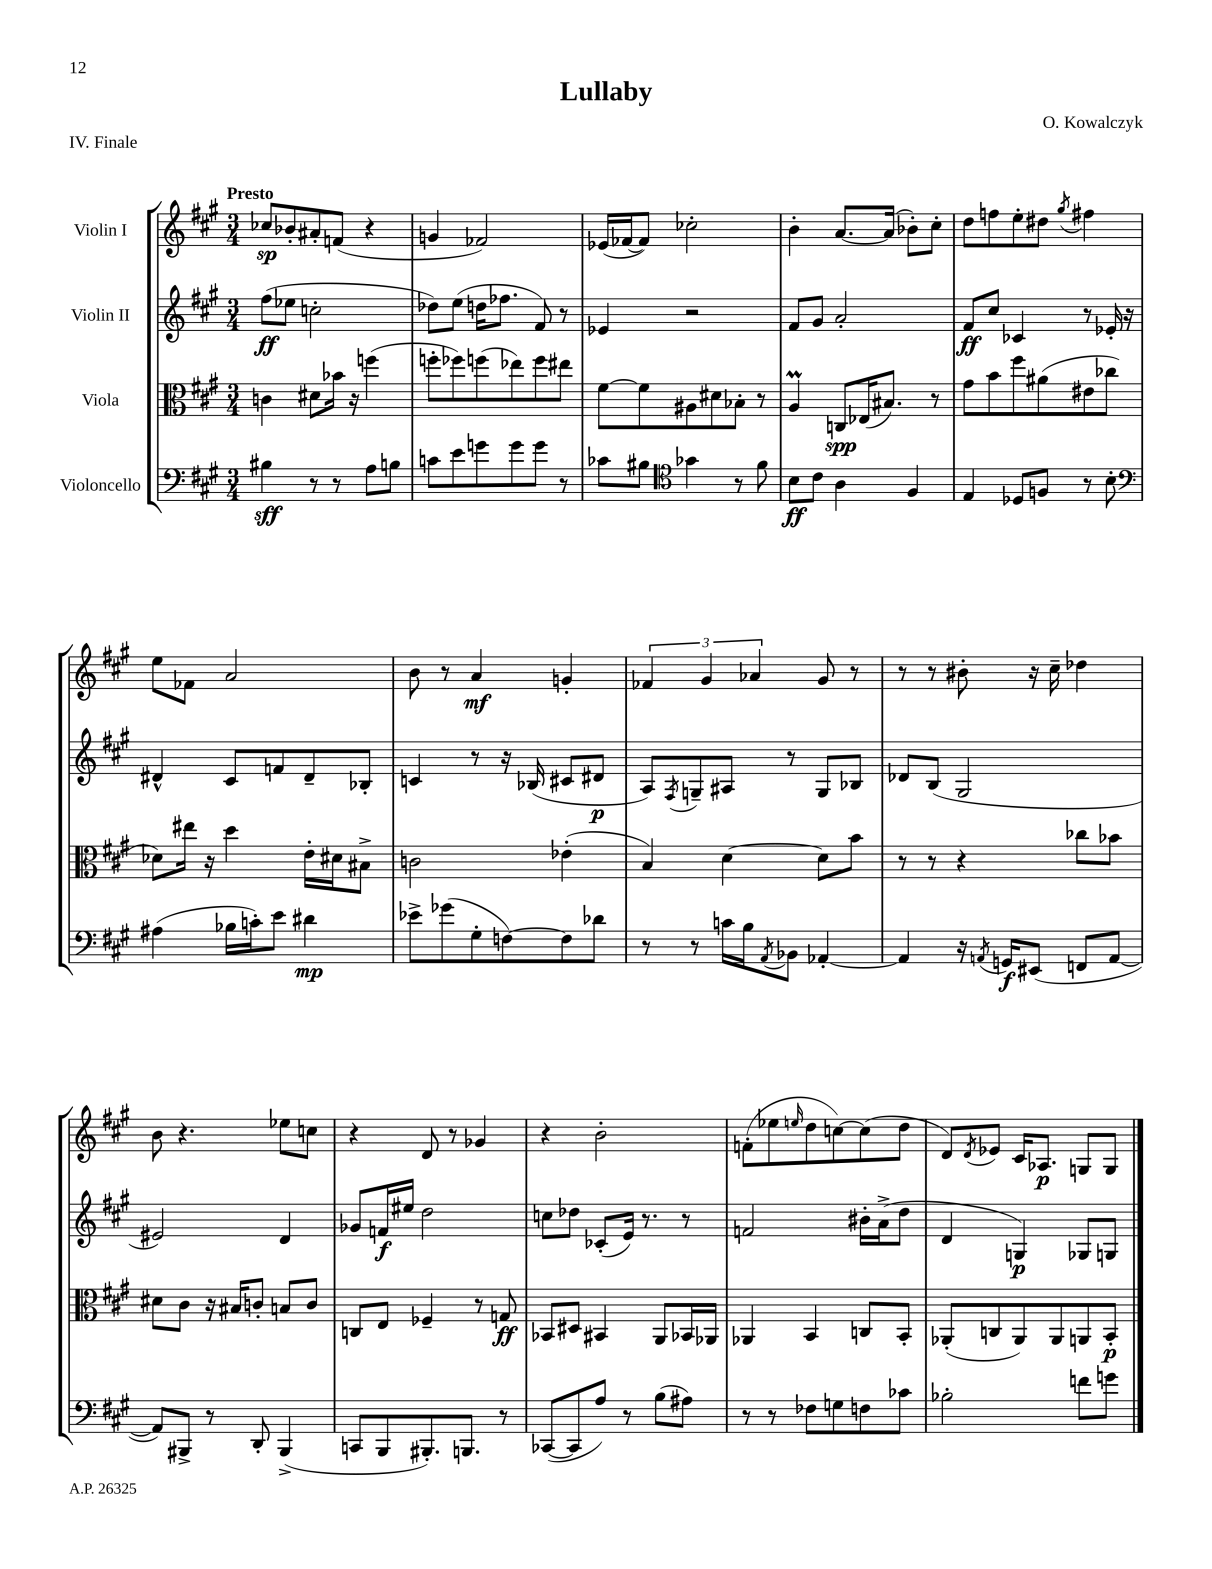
\header { title = "Lullaby" composer = "O. Kowalczyk" piece = "IV. Finale" }
<<
\new StaffGroup <<
\new Staff = "s0" \with { instrumentName = "Violin I" } {
    \clef treble \key a \major \numericTimeSignature \time 3/4 \tempo "Presto"
    ces''8\sp bes'8-. ais'8-. f'8( r4 |
    g'4 fes'2) |
    ees'16( fes'16~ fes'8) ces''2-. |
    b'4-. a'8.~ a'16( bes'8-.) cis''8-. |
    d''8 f''8 e''8-. dis''8 \acciaccatura { gis''8 } fis''4 |
    e''8 fes'8 a'2 |
    b'8 r8 a'4\mf g'4-. |
    \tuplet 3/2 { fes'4 gis'4 aes'4 } gis'8 r8 |
    r8 r8 bis'8-. r16 cis''16-- des''4 |
    b'8 r4. ees''8 c''8 |
    r4 d'8 r8 ges'4 |
    r4 b'2-. |
    f'8-.( ees''8 \grace { e''16 } d''8 c''8~) c''8( d''8 |
    d'8) \acciaccatura { d'8 } ees'8 cis'16 aes8.\p g8 g8 \bar "|." |
}
\new Staff = "s1" \with { instrumentName = "Violin II" } {
    \clef treble \key a \major \numericTimeSignature \time 3/4
    fis''8\ff( ees''8 c''2-. |
    des''8) e''8( d''16 fes''8. fis'8) r8 |
    ees'4 r2 |
    fis'8 gis'8 a'2-. |
    fis'8\ff cis''8 ces'4 r8 ees'16-. r16 |
    dis'4-^ cis'8 f'8 dis'8-- bes8-. |
    c'4 r8 r16 bes16( cis'8 dis'8\p |
    a8) \acciaccatura { fis8 } g8-- ais8 r8 g8 bes8 |
    des'8 b8( gis2 |
    eis'2) d'4 |
    ges'8 f'16\f eis''16 d''2 |
    c''8 des''8 ces'8-.( e'16) r8. r8 |
    f'2 bis'16-. a'16->( d''8 |
    d'4 g4\p) ges8 g8 \bar "|." |
}
\new Staff = "s2" \with { instrumentName = "Viola" } {
    \clef alto \key a \major \numericTimeSignature \time 3/4
    c'4 dis'8 bes'16 r16 f''4( |
    f''8-. fes''8) f''8( ees''8) f''8 eis''8 |
    fis'8~ fis'8 ais8 dis'8 bes8-. r8 |
    a4\prall c8\spp ees16( bis8.) r8 |
    gis'8 b'8 fis''8 ais'8( eis'8 ces''8 |
    des'8) eis''16 r16 d''4 e'16-. dis'16 bis8-> |
    c'2 ees'4-.( |
    b4) d'4~ d'8 b'8 |
    r8 r8 r4 ces''8 bes'8 |
    dis'8 cis'8 r16 bis16 c'8-. b8 c'8 |
    c8 e8 fes4-- r8 g8\ff |
    bes,8 dis8 bis,4 a,8 bes,16 aes,16 |
    aes,4 b,4 c8 b,8-. |
    aes,8-.( c8 aes,8) aes,8 a,8 b,8-.\p \bar "|." |
}
\new Staff = "s3" \with { instrumentName = "Violoncello" } {
    \clef bass \key a \major \numericTimeSignature \time 3/4
    bis4\sff r8 r8 a8 b8 |
    c'8 e'8 g'8 g'8 g'8 r8 |
    ces'8 bis8 \clef tenor ges'4 r8 fis'8 |
    b8\ff cis'8 a4 fis4 |
    e4 des8 f8 r8 b8-. |
    \clef bass ais4( bes16 c'16-.) e'8 dis'4\mp |
    ees'8-> ges'8( gis8-. f8~) f8 des'8 |
    r8 r8 c'16 b16 \acciaccatura { a,8 } bes,8 aes,4~-. |
    aes,4 r16 \acciaccatura { a,8 } g,16\f eis,8( f,8 a,8~ |
    a,8) bis,,8-> r8 d,8-. bis,,4->( |
    c,8 b,,8 bis,,8.-.) b,,8. r8 |
    ces,8~( ces,8 a8) r8 b8( ais8) |
    r8 r8 fes8 g8 f8 ces'8 |
    bes2-. f'8 g'8 \bar "|." |
}
>>
>>
\layout { \context { \Score \remove "Bar_number_engraver" } }
